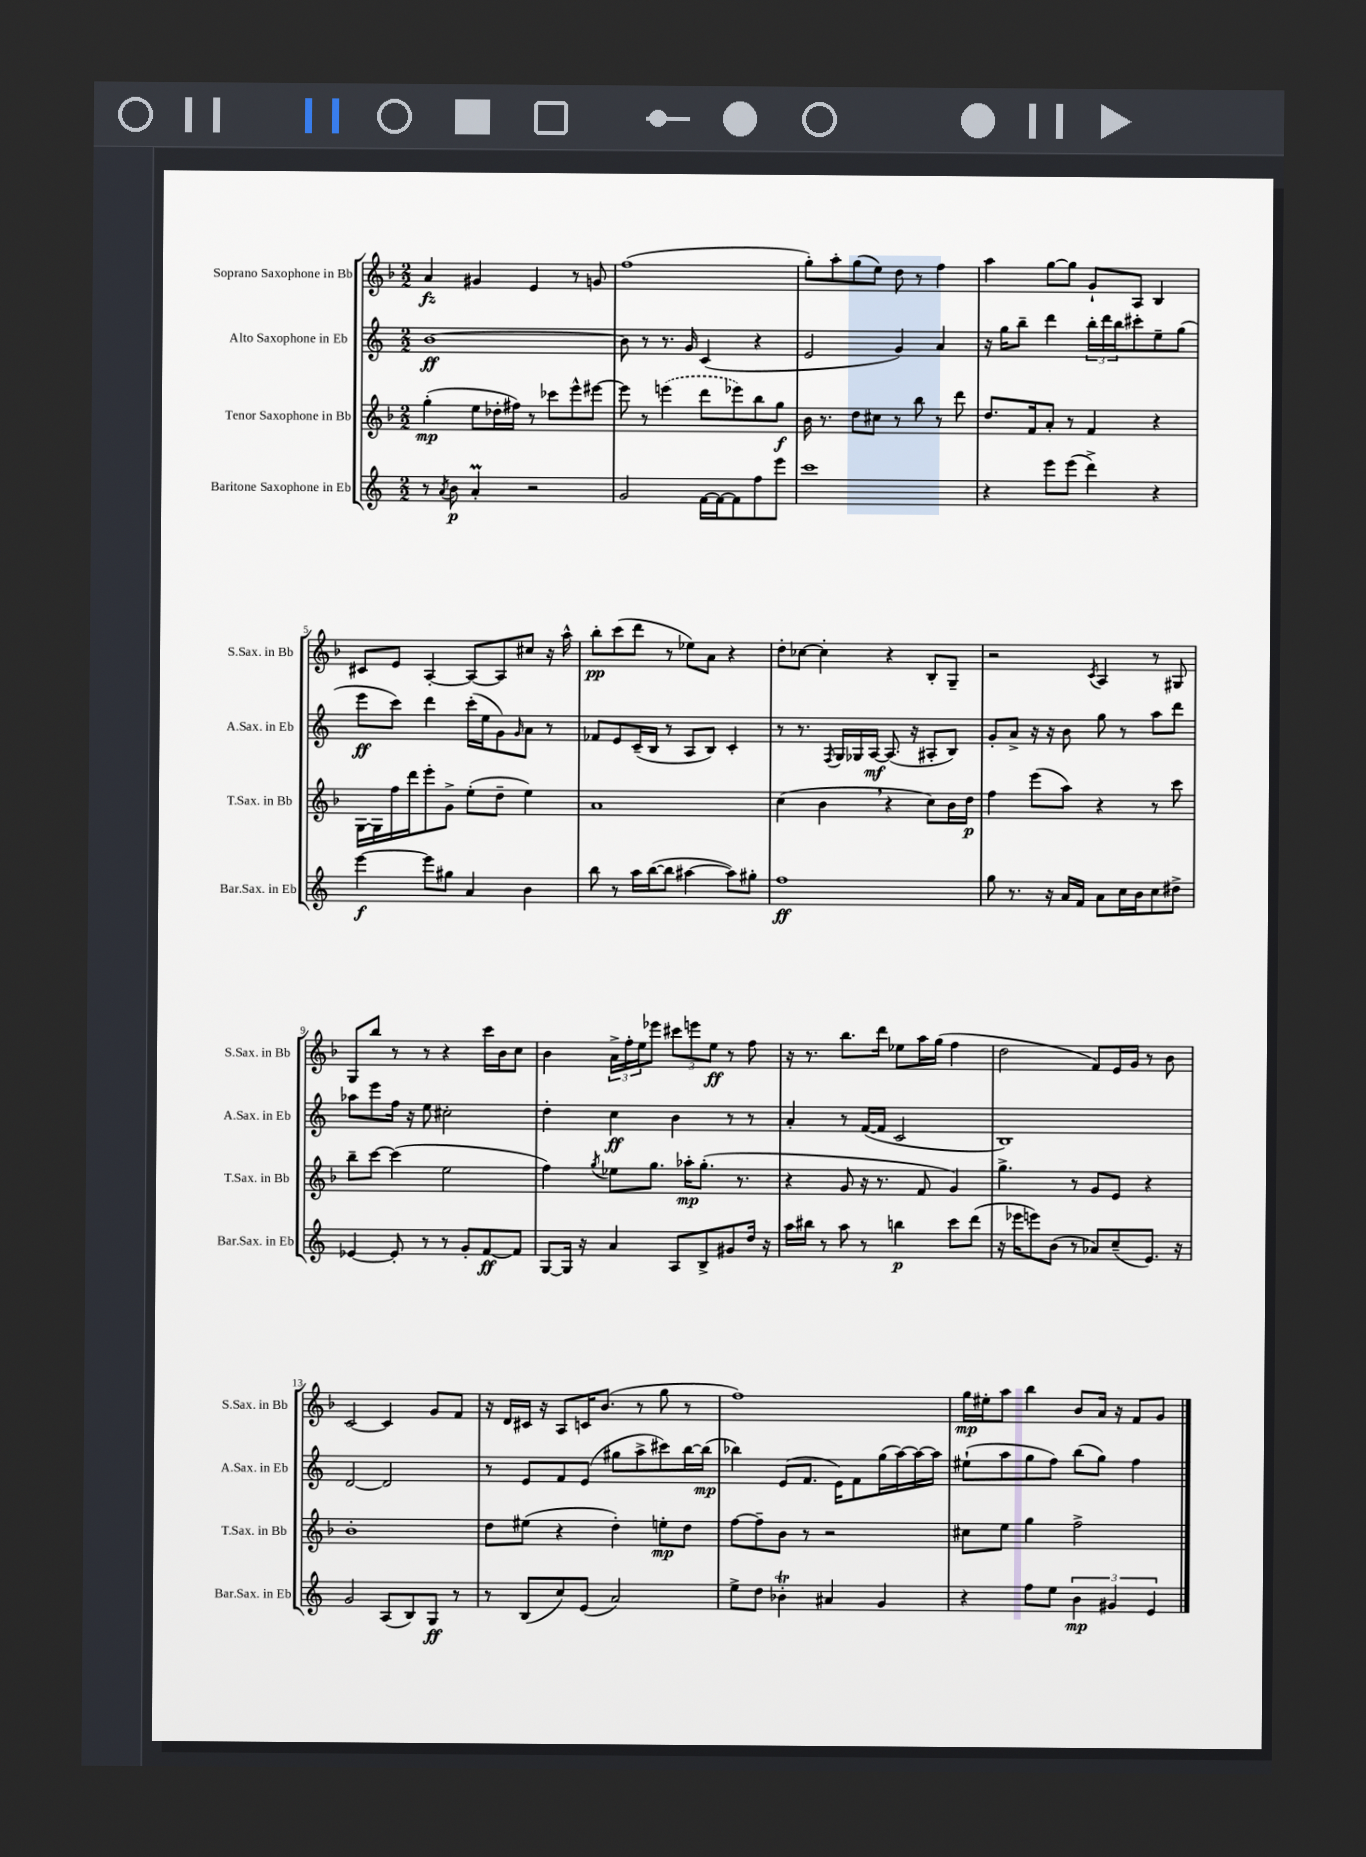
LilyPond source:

<<
\new StaffGroup <<
\new Staff = "s0" \with { instrumentName = "Soprano Saxophone in Bb" shortInstrumentName = "S.Sax. in Bb" } {
    \clef treble \key f \major \numericTimeSignature \time 2/2
    a'4\fz gis'4 e'4 r8 g'8 |
    f''1( |
    g''8-.) a''8-. g''8( e''8) d''8 r8 f''4 |
    a''4 g''8~ g''8 g'8-! a8 bes4 |
    cis'8 e'8 a4~-. a8~ a8 cis''8 r16 a''16-^ |
    bes''8-.\pp c'''8( d'''8 r8 ees''8) a'8 r4 |
    d''8-. ces''8~ ces''4-. r4 bes8-. g8-- |
    r2 \acciaccatura { c'8 } a4 r8 gis8 |
    g8 bes''8 r8 r8 r4 c'''16 bes'16 c''8 |
    bes'4 \tuplet 3/2 { a'16-> f''16-. e''16 } ees'''8 \tuplet 3/2 { cis'''8 e'''8 e''8\ff } r8 f''8 |
    r16 r8. bes''8. d'''16 ees''8 a''16 g''16( f''4 |
    d''2 f'8) e'16 g'16 r8 bes'8 |
    c'2~ c'4 g'8 f'8 |
    r16 d'16 cis'16 r16 a8 c'16 bes'8.( r8 g''8 r8 |
    f''1) |
    g''16\mp eis''16-. a''8 bes''4 bes'8 a'16 r16 f'8 g'8 \bar "|." |
}
\new Staff = "s1" \with { instrumentName = "Alto Saxophone in Eb" shortInstrumentName = "A.Sax. in Eb" } {
    \clef treble \key c \major \numericTimeSignature \time 2/2
    b'1~\ff |
    b'8 r8 r8. g'16 c'4( r4 |
    e'2 g'4) a'4 |
    r16 g''16 b''8-- d'''4 \tuplet 3/2 { b''16-. d'''16 b''16 } cis'''8-. e''8-- g''8( |
    e'''8\ff c'''8) d'''4 c'''16-.( e''16 g'8) \grace { g'16 } a'8 r8 |
    fes'8 e'8 c'16--( b16 r8 a8 b8) c'4-. |
    r8 r8. \acciaccatura { f8 } g16 ges16 a16~\mf a8.( r16 ais8-. b8) |
    g'8-. a'8-> r16 r16 b'8 g''8 r8 a''8 d'''8 |
    aes''8 e'''8 f''16 r16 e''8 cis''2-. |
    d''4-. c''4\ff b'4 r8 r8 |
    a'4-. r8 f'16~( f'16 c'2 |
    b1) |
    d'2~ d'2 |
    r8 e'8 f'8 e'8( gis''8 a''8-> cis'''8) b''16~ b''16\mp( |
    bes''4) e'8( f'8. e'16) f'8 g''16( a''16~) a''16~ a''16 |
    eis''8-!( a''8 g''8 f''8) b''8( g''8) f''4 \bar "|." |
}
\new Staff = "s2" \with { instrumentName = "Tenor Saxophone in Bb" shortInstrumentName = "T.Sax. in Bb" } {
    \clef treble \key f \major \numericTimeSignature \time 2/2
    g''4-.\mp( e''8 des''16-. fis''16) r8 ces'''8 e'''8-^ eis'''8~ |
    eis'''8 r8 \once \slurDashed e'''4( d'''8 ees'''8) bes''8 g''8\f |
    bes'16 r8. d''8 cis''8 r8 bes''8 r8 d'''8 |
    d''8. f'16 a'8-. r8 f'4 r4 |
    g16~ g16 f''16 d'''16 e'''8-. g'8-> e''8-.( d''8-- e''4) |
    a'1 |
    c''4( bes'4 \breathe r4 c''8) bes'16 d''16\p |
    f''4 e'''8( a''8) r4 r8 c'''8 |
    bes''8-- c'''8~ c'''4( e''2 |
    f''4) \acciaccatura { g''8 } ees''8 g''8. aes''16-.\mp g''8.-.( r8. |
    r4 g'8 r16 r8. f'8 g'4) |
    g''4.-> r8 g'8 e'8 r4 |
    bes'1-. |
    d''8 eis''8( r4 d''4-.) e''8-.\mp d''8 |
    f''8~ f''8-- bes'8 r8 r2 |
    cis''8 e''8 g''4 f''2-> \bar "|." |
}
\new Staff = "s3" \with { instrumentName = "Baritone Saxophone in Eb" shortInstrumentName = "Bar.Sax. in Eb" } {
    \clef treble \key c \major \numericTimeSignature \time 2/2
    r8 \acciaccatura { a'8 } b'8\p a'4-.\prall r2 |
    g'2 f'16~ f'16~ f'8 f''8 e'''8 |
    c'''1 |
    r4 e'''8 e'''8( d'''4->) r4 |
    e'''4~\f e'''8 gis''8 a'4 b'4 |
    b''8 r8 a''16 b''16~( b''8 ais''4~ ais''8) gis''8-. |
    f''1\ff |
    g''8 r8. r16 a'16 f'16 a'8 c''16 b'16 c''8 dis''8-> |
    ees'4~ ees'8-. r8 r8 g'8-. f'8~\ff f'8 |
    g8~ g16 r16 a'4 a8 b8-> gis'8 d''16 r16 |
    a''16 bis''16 r8 a''8 r8 b''4\p c'''8 d'''8( |
    r16 ees'''16 e'''8) b'8( r8 aes'8) c''8--( e'8.) r16 |
    g'2 a8( b8) g8\ff r8 |
    r8 b8( c''8) e'8( a'2) |
    e''8-> d''8 bes'4-.\trill ais'4 g'4 |
    r4 f''8 e''8 \tuplet 3/2 { b'4\mp gis'4 e'4 } \bar "|." |
}
>>
>>
